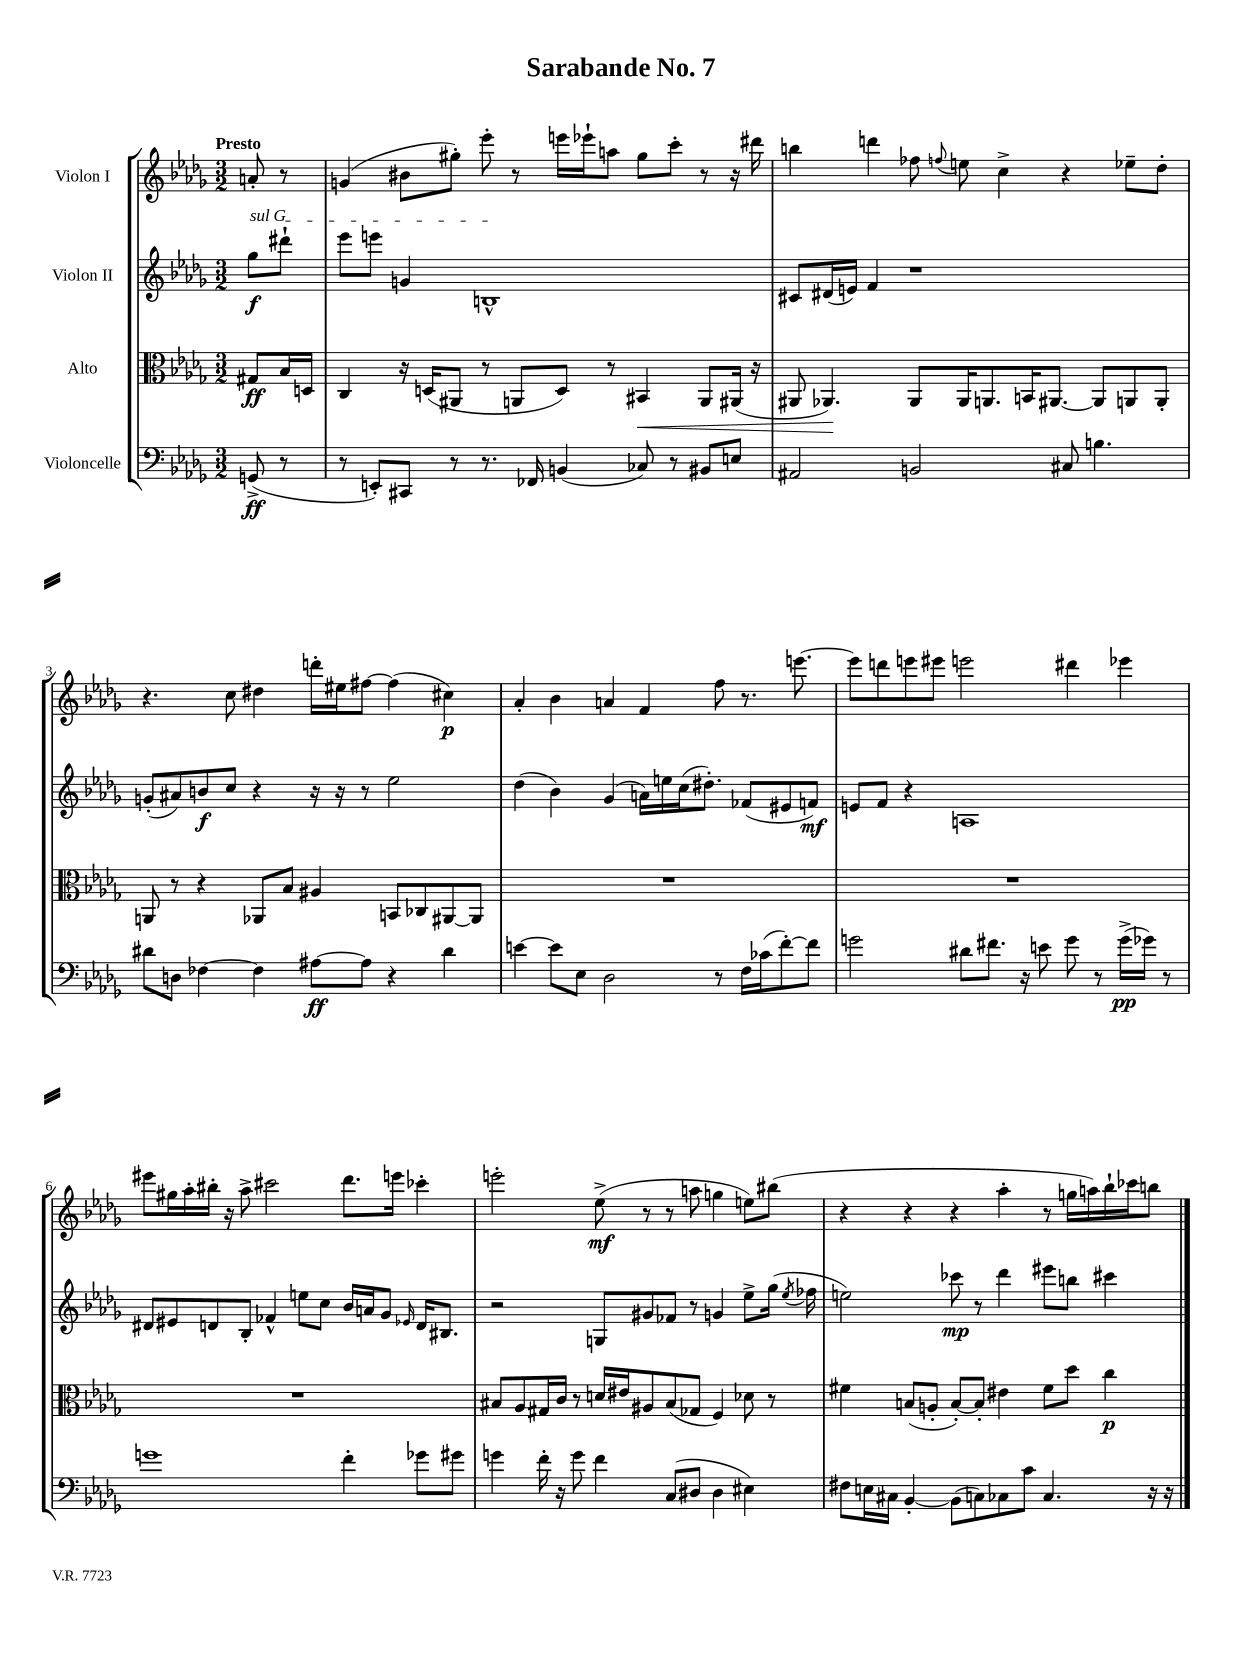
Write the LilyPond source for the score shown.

\header { title = "Sarabande No. 7" }
<<
\new StaffGroup <<
\new Staff = "s0" \with { instrumentName = "Violon I" } {
    \clef treble \key des \major \numericTimeSignature \time 3/2 \partial 4 \tempo "Presto"
    \autoBeamOff a'8-. r8 |
    g'4( bis'8[ gis''8]-.) ees'''8-. r8 e'''16[ ees'''16-! a''8] gis''8[ c'''8]-. r8 r16 dis'''16 |
    b''4 d'''4 fes''8 \appoggiatura { f''8 } e''8 c''4-> r4 ees''8[-- des''8]-. |
    r4. c''8 dis''4 d'''16[-. eis''16 fis''8]~ fis''4( cis''4\p) |
    aes'4-. bes'4 a'4 f'4 f''8 r8. e'''8.~ |
    e'''8[ d'''8 e'''8 eis'''8] e'''2 dis'''4 ees'''4 |
    eis'''8[ gis''16 aes''16-. bis''16]-. r16 aes''8-> cis'''2 des'''8.[ e'''16] ces'''4-. |
    e'''2-. ees''8->\mf( r8 r8 a''8 g''4 e''8[) bis''8]( |
    r4 r4 r4 aes''4-. r8 g''16[ a''16) bes''16-! ces'''16 b''8] \bar "|." |
}
\new Staff = "s1" \with { instrumentName = "Violon II" } {
    \clef treble \key des \major \numericTimeSignature \time 3/2 \partial 4
    \autoBeamOff \once \override TextSpanner.bound-details.left.text = \markup { \italic "sul G" } ges''8[\f\startTextSpan dis'''8]-! |
    ees'''8[ e'''8] g'4 b1-^\stopTextSpan |
    cis'8[ dis'16( e'16]) f'4 r1 |
    g'8[-.( ais'8) b'8\f c''8] r4 r16 r16 r8 ees''2 |
    des''4( bes'4) ges'4( a'16[) e''16 c''16( dis''8.]-.) fes'8[( eis'8 f'8]\mf) |
    e'8[ f'8] r4 a1 |
    dis'8[ eis'8 d'8 bes8]-. fes'4-^ e''8[ c''8] bes'16[ a'16 ges'8] \grace { ees'16 } d'16[ bis8.] |
    r2 g8[ gis'8 fes'8] r8 g'4 ees''8[-> ges''16]( \acciaccatura { ees''8 } fes''16 |
    e''2) ces'''8\mp r8 des'''4 eis'''8[ b''8] cis'''4 \bar "|." |
}
\new Staff = "s2" \with { instrumentName = "Alto" } {
    \clef alto \key des \major \numericTimeSignature \time 3/2 \partial 4
    \autoBeamOff gis8[\ff bes16 d16] |
    c4 r16 d16[( ais,8] r8 a,8[ d8]) r8 bis,4\< a,8[ ais,16]( r16 |
    ais,8 aes,4.\!) aes,8[ aes,16 a,8. b,16 ais,8.]~ ais,8[ a,8 a,8]-. |
    a,8 r8 r4 aes,8[ bes8] ais4 b,8[ ces8 ais,8~ ais,8] |
    R1. |
    R1. |
    R1. |
    bis8[ aes8 gis16 c'16] r8 d'16[ eis'16 ais8 bis8( ges8] f4) des'8 r8 |
    fis'4 b8[( a8]-. b8[~-.) b8]-. eis'4 fis'8[ des''8] c''4\p \bar "|." |
}
\new Staff = "s3" \with { instrumentName = "Violoncelle" } {
    \clef bass \key des \major \numericTimeSignature \time 3/2 \partial 4
    \autoBeamOff g,8->\ff( r8 |
    r8 e,8[-.) cis,8] r8 r8. fes,16 b,4( ces8) r8 bis,8[ e8] |
    ais,2 b,2 cis8 b4. |
    dis'8[ d8] fes4~ fes4 ais8[~\ff ais8] r4 dis'4 |
    e'4~ e'8[ ees8] des2 r8 f16[ ces'16( f'8~-.) f'8] |
    g'2 dis'8[ fis'8.] r16 e'8 g'8 r8 g'16[->\pp( ges'16]) r8 |
    g'1 f'4-. ges'8[ gis'8] |
    g'4 f'16-. r16 g'8 f'4 c8[( dis8] dis4 eis4) |
    fis8[ e16 cis16] bes,4~-. bes,8[( c8) ces8 c'8] ces4. r16 r16 \bar "|." |
}
>>
>>
